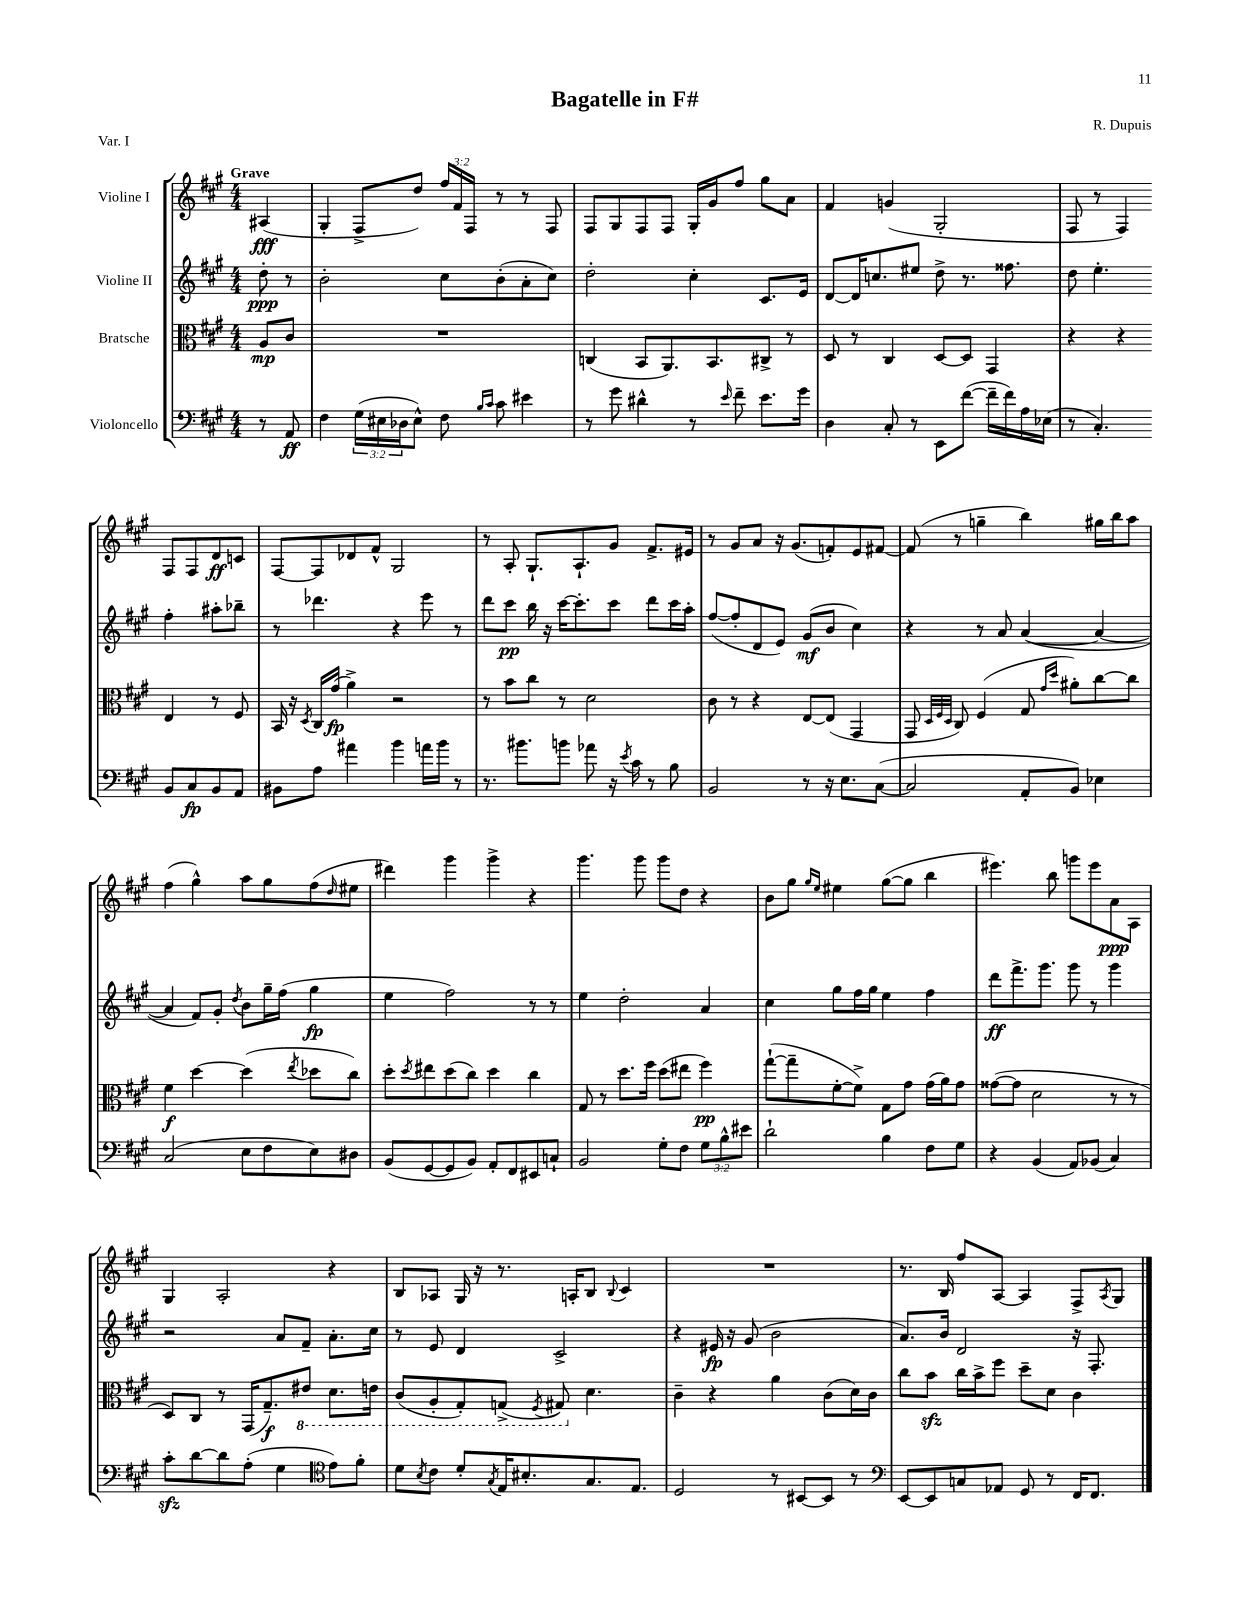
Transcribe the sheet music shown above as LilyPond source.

\header { title = "Bagatelle in F#" composer = "R. Dupuis" piece = "Var. I" }
<<
\new StaffGroup <<
\new Staff = "s0" \with { instrumentName = "Violine I" } {
    \clef treble \key a \major \numericTimeSignature \time 4/4 \override Staff.TupletNumber.text = #tuplet-number::calc-fraction-text \partial 4 \tempo "Grave"
    ais4\fff( |
    gis4-. fis8-> d''8) \tuplet 3/2 { fis''16 fis'16 fis16 } r8 r8 fis8 |
    fis8 gis8 fis8 fis8 gis16-. gis'16 fis''8 gis''8 a'8 |
    fis'4 g'4( gis2-. |
    fis8 r8 fis4) fis8 fis8 d'8\ff c'8 |
    fis8~ fis8 des'8 fis'8-^ gis2 |
    r8 a8-. gis8.-! a8.-! gis'8 fis'8.-> eis'16 |
    r8 gis'8 a'8 r16 gis'8.( f'8-.) e'8 fis'8~ |
    fis'8( r8 g''4-- b''4) gis''16 b''16 a''8 |
    fis''4( gis''4-^) a''8 gis''8 fis''8( \grace { d''16 } eis''8 |
    dis'''4) gis'''4 gis'''4-> r4 |
    gis'''4. gis'''8 gis'''8 d''8 r4 |
    b'8 gis''8 \grace { gis''16 e''16 } eis''4 gis''8~( gis''8 b''4 |
    eis'''4.) b''8 g'''8 eis'''8 a'8\ppp a8 |
    gis4 a2-. r4 |
    b8 aes8 gis16 r16 r8. a16-. b8 \appoggiatura { b8 } cis'4 |
    R1 |
    r8. b16 fis''8 a8~ a4 fis8-> \acciaccatura { a8 } gis8 \bar "|." |
}
\new Staff = "s1" \with { instrumentName = "Violine II" } {
    \clef treble \key a \major \numericTimeSignature \time 4/4 \partial 4
    d''8-.\ppp r8 |
    b'2-. cis''8 b'8-.( a'8-. cis''8) |
    d''2-. cis''4-. cis'8. e'16 |
    d'8~ d'16 c''8. eis''8 d''8-> r8. fisis''8. |
    d''8 e''4.-. fis''4-. ais''8-. bes''8-- |
    r8 des'''4. r4 e'''8 r8 |
    d'''8 cis'''8\pp b''16 r16 cis'''16~ cis'''8.-. cis'''8 d'''8 cis'''16 a''16-. |
    fis''8~( fis''8-. d'8 e'8) gis'8\mf( b'8 cis''4) |
    r4 r8 a'8 a'4~( a'4~ |
    a'4 fis'8) gis'8-. \acciaccatura { d''8 } b'8 gis''16-- fis''16( gis''4\fp |
    e''4 fis''2) r8 r8 |
    e''4 d''2-. a'4 |
    cis''4 gis''8 fis''16 gis''16 e''4 fis''4 |
    d'''8\ff fis'''8.-> gis'''8. gis'''8 r8 gis'''4 |
    r2 a'8 fis'8-- a'8.-. cis''16 |
    r8 e'8 d'4 cis'2-> |
    r4 eis'16\fp r16 gis'8( b'2 |
    a'8.) b'16 d'2 r16 fis8.-. \bar "|." |
}
\new Staff = "s2" \with { instrumentName = "Bratsche" } {
    \clef alto \key a \major \numericTimeSignature \time 4/4 \partial 4
    a8\mp cis'8 |
    R1 |
    c4( b,8 a,8.) b,8. cis8-> r8 |
    d8 r8 cis4 d8~ d8 gis,4 |
    r4 r4 e4 r8 fis8 |
    b,16 r16 \acciaccatura { d8 } cis16 gis'16\fp( a'4->) r2 |
    r8 b'8 cis''8 r8 d'2 |
    cis'8 r8 r4 e8~ e8( gis,4 |
    gis,8 \grace { d32 fis32 d32 } cis8) fis4( gis8 \grace { gis'16 d''16 } ais'8-.) cis''8~ cis''8 |
    fis'4\f d''4~ d''4( \acciaccatura { e''8 } des''8 cis''8) |
    d''8-. \acciaccatura { d''8 } eis''8 d''8( cis''8) d''4 cis''4 |
    gis8 r8 d''8. fis''16 d''8( eis''8 fis''4\pp) |
    gis''8~-!( gis''8-- fis'8~-. fis'8->) gis8 gis'8 gis'16( a'16) gis'8 |
    gisis'8~( gisis'8 d'2 r8 r8 |
    d8) cis8 r8 gis,16( gis8.--\f) \ottava #-1 eis8 d8. e16 |
    cis8( a,8-. gis,8-.) g,8->( \acciaccatura { fis,8 } gis,8) \ottava #0 d'4. |
    cis'4-- r4 a'4 cis'8( d'16) cis'16 |
    cis''8 b'8\sfz cis''16 b'16-> fis''8 d''8-- d'8 cis'4 \bar "|." |
}
\new Staff = "s3" \with { instrumentName = "Violoncello" } {
    \clef bass \key a \major \numericTimeSignature \time 4/4 \override Staff.TupletNumber.text = #tuplet-number::calc-fraction-text \partial 4
    r8 a,8\ff |
    fis4 \tuplet 3/2 { gis16( eis16 des16 } eis8-^) fis8 \grace { b16 cis'16 } cis'8 eis'4 |
    r8 gis'8 dis'4-^ r8 \grace { e'16 } fis'8-- e'8. gis'16 |
    d4 cis8-. r8 e,8 fis'8~( fis'16-- fis'16) a16 ees16( |
    r8 cis4.-.) b,8 cis8\fp b,8 a,8 |
    bis,8 a8 ais'4 b'4 a'16 b'16 r8 |
    r8. bis'8. b'8 aes'8 r16 \acciaccatura { e'8 } cis'16 r8 b8 |
    b,2 r8 r16 e8. cis8~( |
    cis2 a,8-. b,8) ees4 |
    cis2( e8 fis8 e8) dis8 |
    b,8( gis,8~ gis,8 b,8) a,8-. fis,8 eis,8 c8-! |
    b,2 gis8-. fis8 \tuplet 3/2 { gis8 b8-^ eis'8 } |
    d'2-! b4 fis8 gis8 |
    r4 b,4( a,8) bes,8( cis4) |
    cis'8-.\sfz d'8~ d'8 a8-.( gis4 \clef tenor e'8) fis'8-. |
    d'8 \acciaccatura { b8 } cis'8 d'8-. \acciaccatura { gis8 } e16 bis8.-. gis8. e8. |
    d2 r8 bis,8~ bis,8 r8 |
    \clef bass e,8~ e,8 c8 aes,8 gis,8 r8 fis,16 fis,8. \bar "|." |
}
>>
>>
\layout { \context { \Score \remove "Bar_number_engraver" } }
